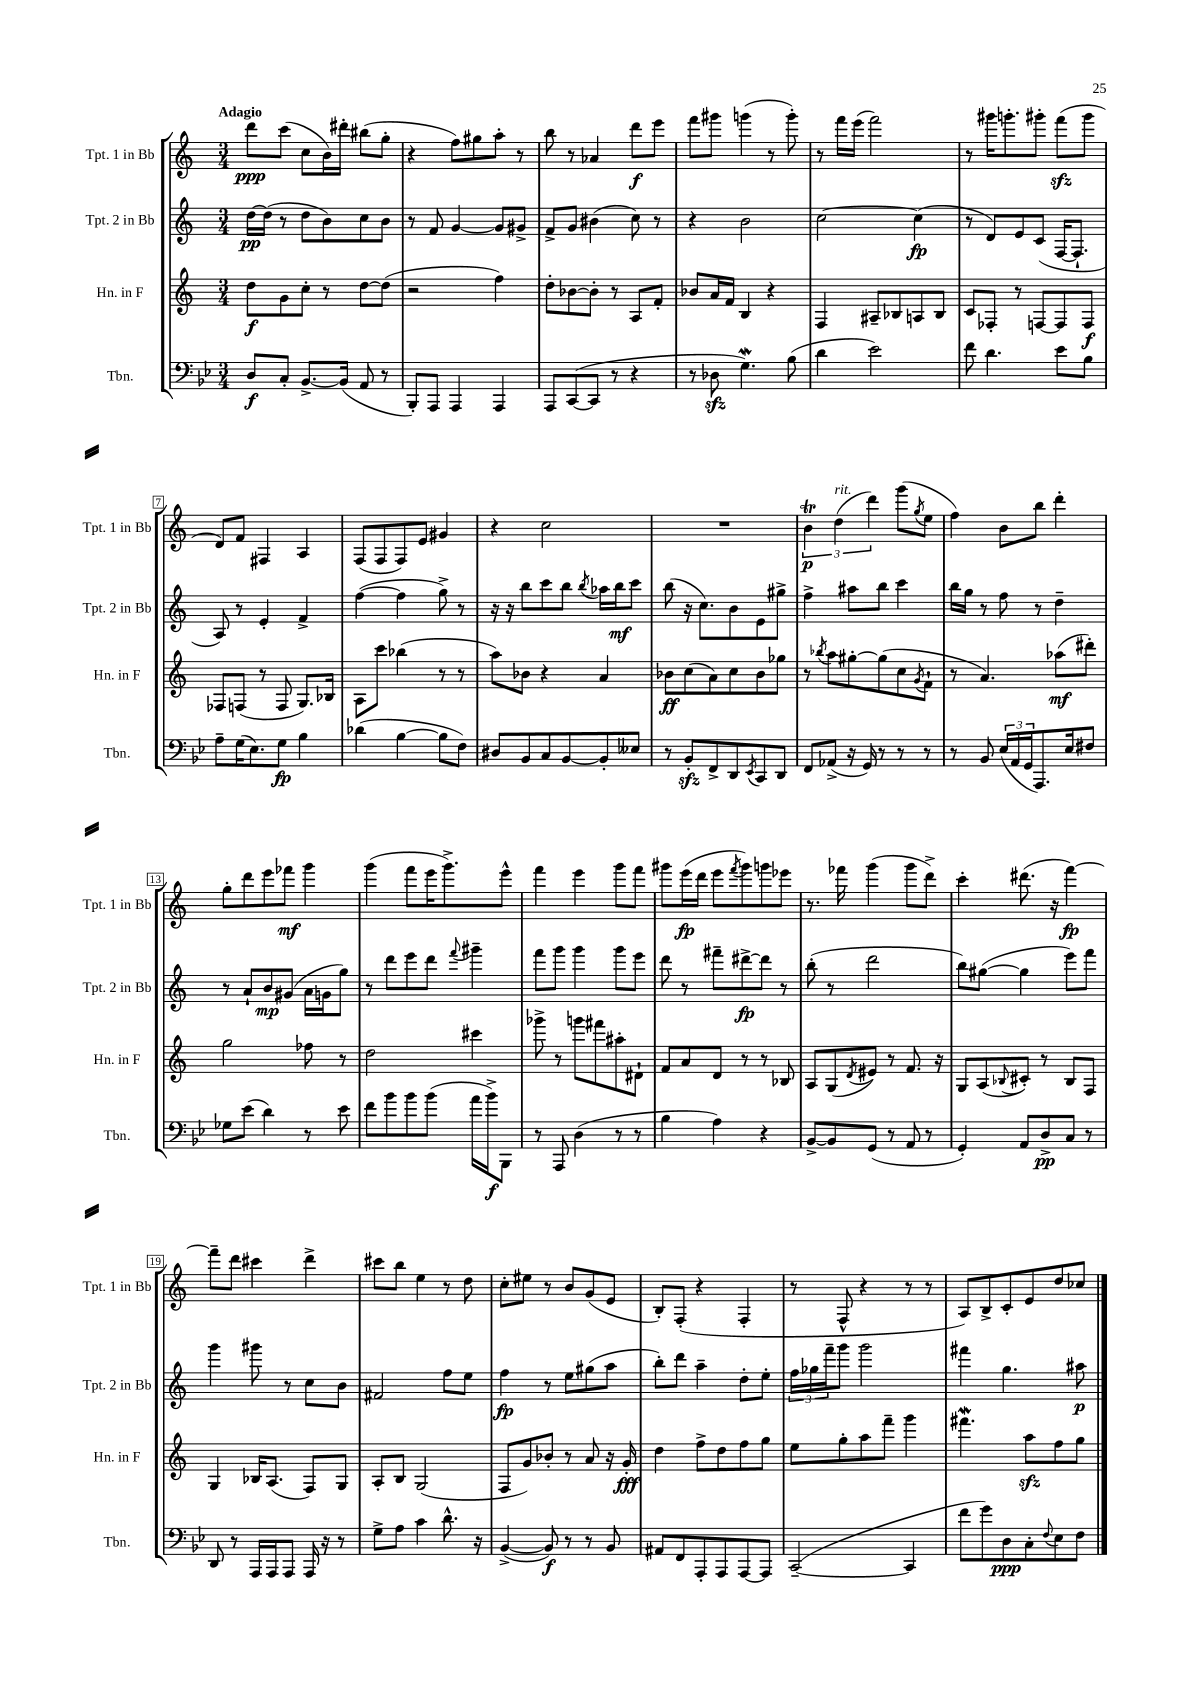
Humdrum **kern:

**kern	**kern	**kern	**kern
*staff4	*staff3	*staff2	*staff1
*clefF4	*clefG2	*clefG2	*clefG2
*k[b-e-]	*k[]	*k[]	*k[]
*M3/4	*M3/4	*M3/4	*M3/4
8D	8dd	[16dd	8ddd
.	.	(16dd]	.
8C'	8g	8r	(8ccc
[8.BB-^	8cc'	8dd	8cc
.	8r	8b)	16b)
(16BB-]	.	.	16ddd#'
8AA	[8dd	8cc	(8bb#
8r	(8dd]	8b	8gg'
=	=	=	=
8BBB-')	2r	8r	4r
8AAA	.	8f	.
4AAA	.	[4g	8ff)
.	.	.	8gg#
4AAA	4ff)	8g]	8aa'
.	.	8g#^	8r
=	=	=	=
8AAA	8dd'	8f^	8bb
([8CC	[8b-	8g	8r
8CC]	8b-']	(4b#	4a-
8r	8r	.	.
4r	8A	8cc)	8ddd
.	8f'	8r	8eee
=	=	=	=
8r	8b-	4r	8fff
8D-	16a	.	8ggg#
.	16f	.	.
4.G)	4B	2b	(4ggg
.	4r	.	8r
(8B-	.	.	8ggg')
=	=	=	=
4d	4F	[2cc	8r
.	.	.	16fff
.	.	.	(16eee
2e-)	8A#~	.	2fff)
.	8B-	.	.
.	8A	(4cc]	.
.	8B-	.	.
=	=	=	=
8f	8c	8r	8r
4.d	8F-'	8d)	16ggg#
.	.	.	8.ggg'
.	8r	8e	.
.	[8F	(8c	8ggg#'
8e-	8F]	[16F	(8fff
.	.	8.F`]	.
8B-	8F	.	8ggg#
=	=	=	=
8A~	8F-	8A)	8d)
(16G	(8F	8r	8f
8.E-)	.	.	.
.	8r	4e'	4F#
8G	8F	.	.
4B-	8.G)	4f^	4A
.	16B-	.	.
=	=	=	=
(4d-	8A	([4ff	(8F
.	8ccc	.	8F
[4B-	(4bb-	4ff]	8F)
.	.	.	8e
8B-]	8r	8gg^)	4g#
8F)	8r	8r	.
=	=	=	=
8D#	8aa)	16r	4r
.	.	16r	.
8BB-	8b-	8bb	.
8C	4r	8ccc	2cc
[8BB-	.	8bb	.
.	.	8qbb	.
8BB-']	4a	16aa-	.
.	.	16bb	.
8E--	.	8ccc	.
=	=	=	=
8r	8b-	(8bb	2.r
8BB-'	(8cc	16r	.
.	.	8.cc)	.
8FF^	8a)	.	.
8DD	8cc	8b	.
8qEE-	.	.	.
8CC	8b-	8e	.
8DD	8gg-	8gg#^	.
=	=	=	=
8FF	8r	4ff^	6b
.	8qbb-	.	.
(8AA-^	8aa	.	.
.	.	.	(6dd
16r	[8gg#'	8aa#	.
16GG)	.	.	.
.	.	.	6ddd)
8r	(8gg#]	8bb	.
8r	8cc	4ccc	(8ggg
.	8qg	.	8qgg
8r	8f`	.	8ee
=	=	=	=
8r	8r	16bb	4ff)
.	.	16gg	.
8BB-	4.a)	8r	.
(24E-	.	8ff	8b
24AA	.	.	.
24GG	.	.	.
8.AAA)	.	8r	8bb
.	(8aa-	4dd~	4ddd'
16E-	.	.	.
8F#	8ddd#')	.	.
=	=	=	=
8G-	2gg	8r	8gg'
(8e-	.	8a`	8ddd
4d)	.	8b	8eee
.	.	(8g#	8fff-
8r	8ff-	16a	4ggg
.	.	16g	.
8e-	8r	8gg)	.
=	=	=	=
8f	2dd	8r	(4ggg
8b-	.	8ddd	.
8b-	.	8eee	8fff
(8b-	.	8ddd	16eee
.	.	.	8.ggg^)
.	.	8qqfff	.
16a	4ccc#	4ggg#~	.
16b-^)	.	.	.
8BBB-	.	.	8eee^^
=	=	=	=
8r	8ggg-^	8fff	4fff
8AAA	8r	8ggg	.
(4D	8ggg	4ggg	4eee
.	8fff#	.	.
8r	8aa#'	8ggg	8ggg
8r	8d#`	8eee	8fff
=	=	=	=
4B-	8f	8ddd	8ggg#
.	8a	8r	(16eee
.	.	.	16ddd
4A)	8d	8fff#~	8eee
.	.	.	8qfff
.	8r	[8ddd#^	8ggg#)
4r	8r	8ddd#]	8ggg
.	8B-	8r	8eee-
=	=	=	=
[8BB-^	8A	(8bb'	8.r
8BB-]	(8G	8r	.
.	.	.	16fff-
.	8qd	.	.
(8GG	8e#)	2ddd	(4ggg
8r	8r	.	.
8AA	8.f	.	8ggg
8r	.	.	8ddd^)
.	16r	.	.
=	=	=	=
4GG')	8G	8bb)	4ccc'
.	(8A	([8gg#	.
.	8qqB-	.	.
8AA	8c#')	4gg#]	(8.ddd#
8D^	8r	.	.
.	.	.	16r
8C	8B-	8eee)	[4fff)
8r	8F	8fff	.
=	=	=	=
8DD	4G	4ggg	8fff~]
8r	.	.	8ddd
16AAA	16B-	8ggg#	4ccc#
16AAA	(8.A	.	.
8AAA	.	8r	.
16AAA	8F)	8cc	4ddd^
16r	.	.	.
8r	8G	8b	.
=	=	=	=
8G^	8A'	2f#	8ccc#
8A	8B	.	8bb
4c	(2G	.	4ee
8.d^^	.	8ff	8r
.	.	8ee	8dd
16r	.	.	.
=	=	=	=
([4BB-^	8F	4ff	8cc'
.	8g)	.	8ee#
8BB-])	8b-'	8r	8r
8r	8r	8ee	8b
8r	8a	(8gg#	(8g
8BB-	16r	8aa	8e
.	16g'	.	.
=	=	=	=
8AA#	4dd	8bb')	8B')
8FF	.	8ddd	(8F'
8AAA'	8ff^	4aa~	4r
8AAA	8dd	.	.
[8AAA	8ff	8dd'	4F'
8AAA]	8gg	8ee'	.
=	=	=	=
([2CC~	8ee	24ff	8r
.	.	24gg-	.
.	.	24fff~	.
.	8gg'	8ggg	8F^^
.	8aa	2ggg	4r
.	8fff~	.	.
4CC]	4ggg	.	8r
.	.	.	8r
=	=	=	=
8f	4.fff#	4fff#	8A)
8g)	.	.	8B^
8D	.	4.gg	8c'
8C'	8aa	.	8e
8qqF	.	.	.
8E-	8ff	.	8dd
8F	8gg	8aa#	8cc-
==	==	==	==
*-	*-	*-	*-
